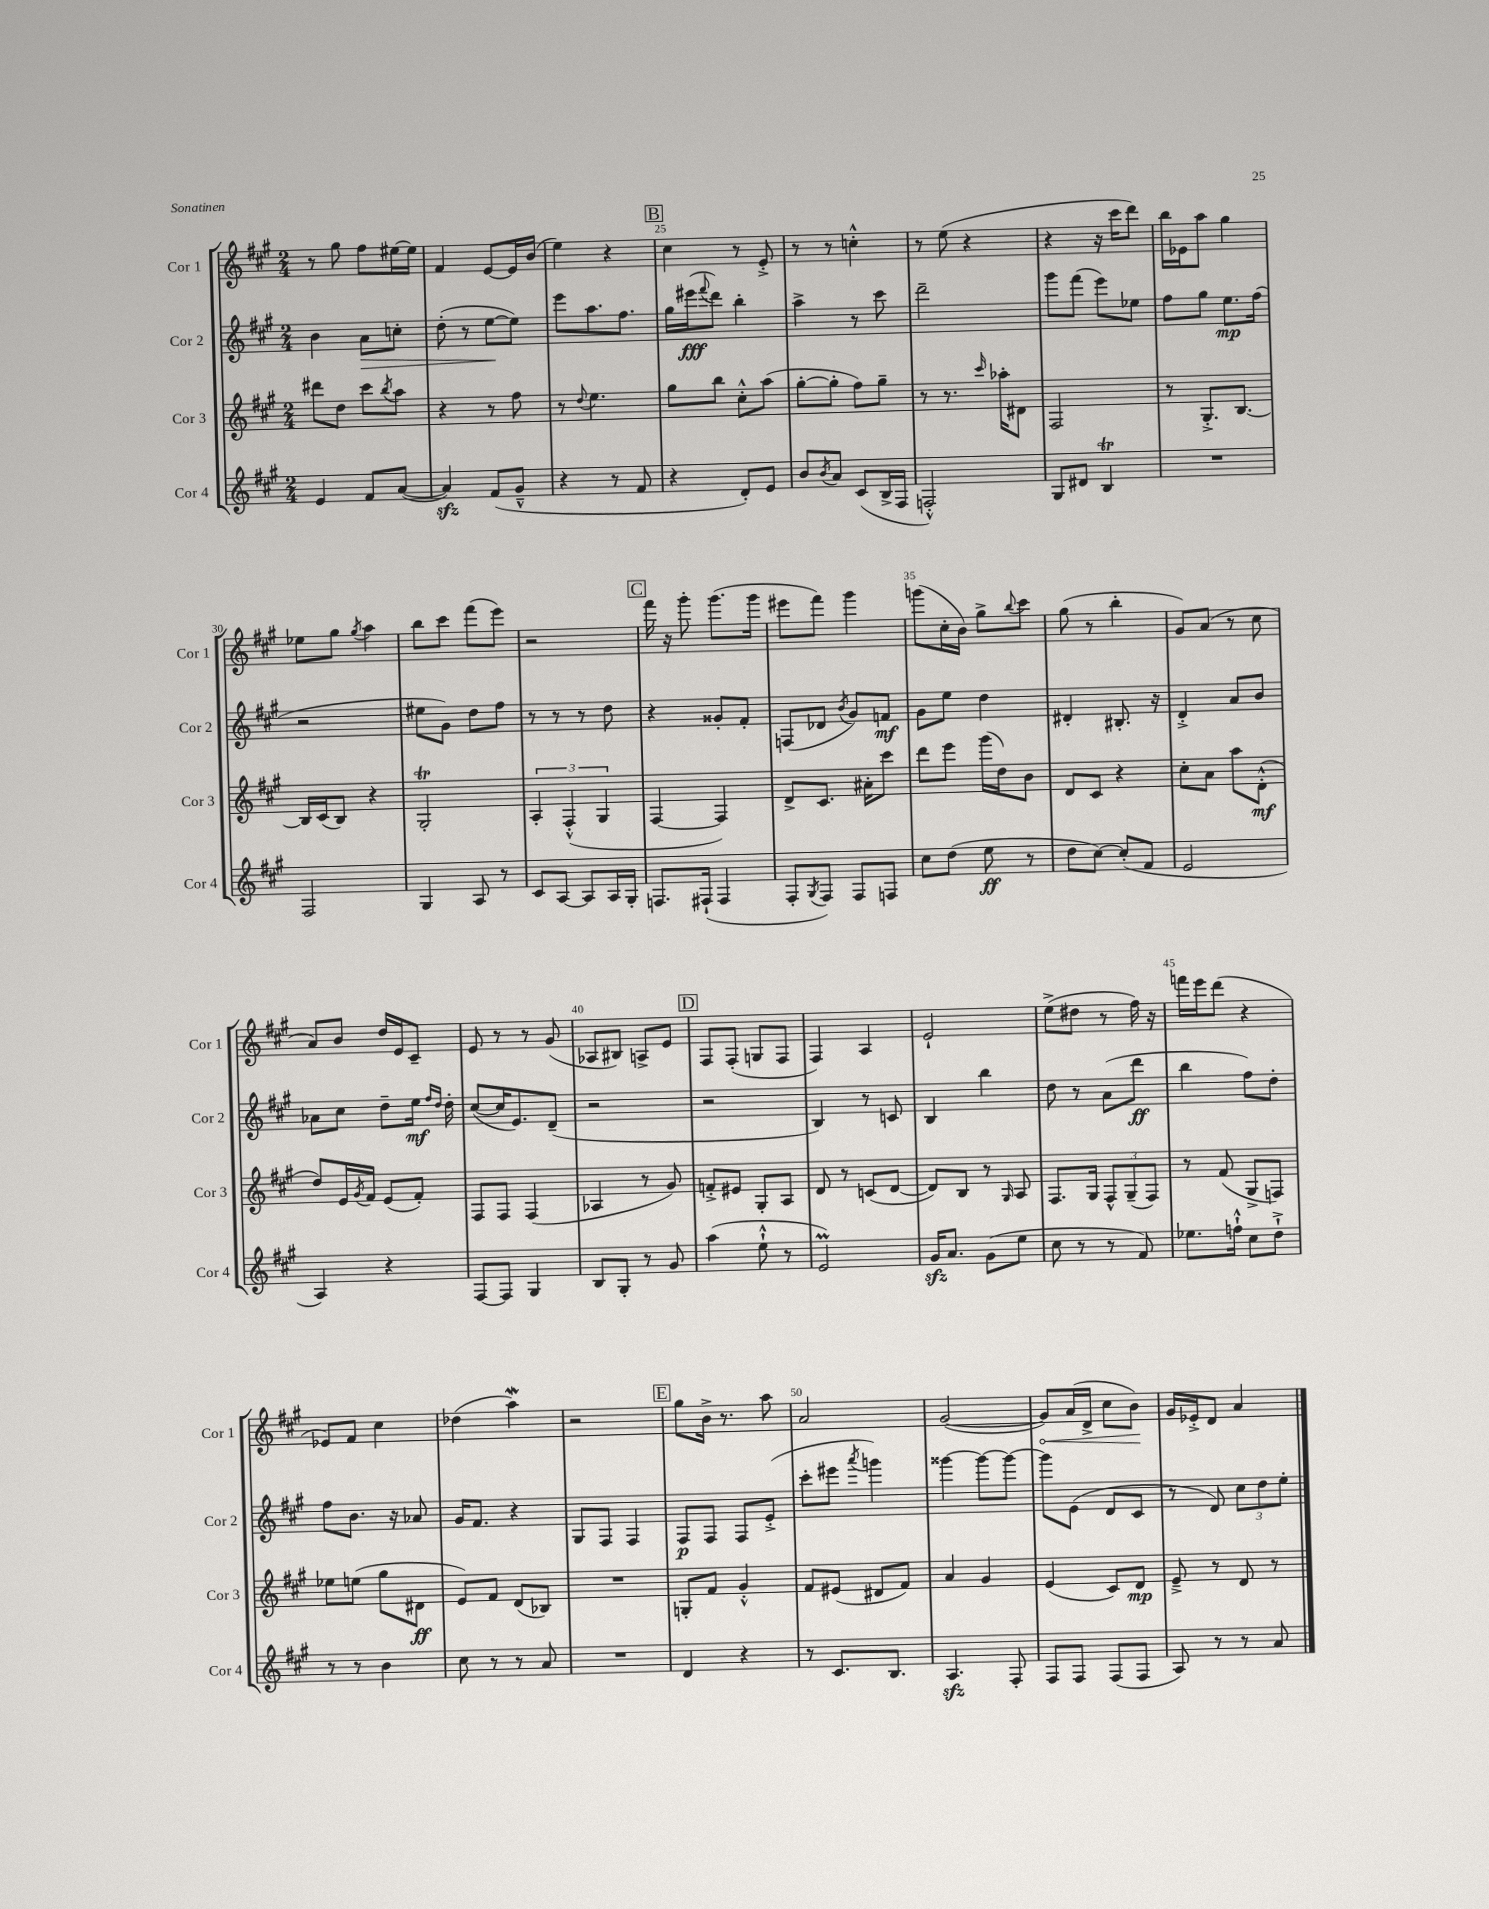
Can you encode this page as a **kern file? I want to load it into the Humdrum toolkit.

**kern	**kern	**kern	**kern
*staff4	*staff3	*staff2	*staff1
*clefG2	*clefG2	*clefG2	*clefG2
*k[f#c#g#]	*k[f#c#g#]	*k[f#c#g#]	*k[f#c#g#]
*M2/4	*M2/4	*M2/4	*M2/4
4e	8ddd#	4b	8r
.	8dd	.	8gg#
8f#	8ccc#	8a	8ff#
.	8qbb	.	.
([8a	8aa	8cc'	[16ee#
.	.	.	16ee#]
=	=	=	=
4a])	4r	(8dd'	4f#
.	.	8r	.
(8f#	8r	[8ee	[8e
8g#~^^	8ff#	8ee])	16e]
.	.	.	(16b
=	=	=	=
4r	8r	8eee	4ee)
.	8qqdd	.	.
.	4.ee	8.aa	.
8r	.	.	4r
.	.	8.ff#	.
8f#	.	.	.
=	=	=	=
4r	8gg#	16gg#	4cc#
.	.	(16eee#	.
.	.	8qqfff#	.
.	8bb	8ddd)	.
8d')	8cc#'^^	4bb'	8r
8e	(8aa	.	8e'^
=	=	=	=
8b	[8gg#'	4aa^	8r
8qb	.	.	.
8a	8gg#']	.	8r
(8c#	8ff#)	8r	4cc'^^
16B^	8gg#~	8ccc#	.
16F#	.	.	.
=	=	=	=
2F'^^)	8r	2ddd~	8r
.	8.r	.	(8ee
.	.	.	4r
.	16qqccc#	.	.
.	16aa-'	.	.
.	8d#	.	.
=	=	=	=
8G#	2F#	8ggg#	4r
8d#	.	(8fff#	.
4B	.	8eee)	16r
.	.	.	16ccc#
.	.	8ee-	8ddd)
=	=	=	=
2r	8r	8ff#	16bb
.	.	.	16e-
.	8.G#'^	8gg#	8aa
.	.	8.ee	4gg#
.	[8.B	.	.
.	.	(16ff#	.
=	=	=	=
2F#	16B]	2r	8ee-
.	(16c#	.	.
.	8B)	.	8gg#
.	.	.	8qgg#
.	4r	.	4aa
=	=	=	=
4G#	2G#'	8ee#	8bb
.	.	8g#)	8ccc#
8A	.	8dd	(8fff#
8r	.	8ff#	8eee)
=	=	=	=
8c#	6A'	8r	2r
[8A	.	8r	.
.	(6F#'^^	.	.
8A]	.	8r	.
.	6G#	.	.
16A	.	8dd	.
16G#'	.	.	.
=	=	=	=
8.F	[4F#	4r	16fff#
.	.	.	16r
.	.	.	8ggg#'
(16F#`	.	.	.
4F#	4F#])	8g##'	(8.ggg#
.	.	8f#'	.
.	.	.	16ggg#
=	=	=	=
8F#'	8d^	(8F	8eee#
8qG#	.	.	.
8F#)	8.c#	8d-	8fff#)
.	.	8qb	.
8F#	.	8g#)	4ggg#
.	16a#'	.	.
8F	8ccc#	8f	.
=	=	=	=
8cc#	8ddd	8g#	(8ggg
(8dd	8eee	8ee	16cc#'
.	.	.	16b)
8ee	(16ggg#	4dd	8gg#^
.	16dd)	.	.
.	.	.	8qqbb
8r	8b	.	8ccc#
=	=	=	=
8dd	8d	4d#'	(8gg#
[8cc#)	8c#	.	8r
(8cc#']	4r	8.B#'	4bb'
8f#	.	.	.
.	.	16r	.
=	=	=	=
2e	8cc#'	4d'^	8g#)
.	8a	.	(8a
.	8aa	8a	8r
.	(8d'^^	8b	8cc#
=	=	=	=
4A)	8dd)	8a-	8a)
.	16e	8cc#	8b
.	8qg#	.	.
.	16f#	.	.
4r	(8e	8dd~	16dd
.	.	.	16e
.	8f#')	16ee	8c#~
.	.	16qqff#	.
.	.	16qqdd	.
.	.	16dd'	.
=	=	=	=
[8F#	8F#	([8cc#	8e
8F#]	8F#	16cc#]	8r
.	.	8.e)	.
4G#	(4F#	.	8r
.	.	(8d~	(8g#
=	=	=	=
8B	4A-	2r	8A-
8G#'	.	.	8B#)
8r	8r	.	8A^
8g#	8g#)	.	8e
=	=	=	=
(4aa	8f'^	2r	8F#
.	8e#	.	(8F#'
8ee`^^	8G#'	.	8G
8r	8A	.	8F#
=	=	=	=
2e)	8d	4B)	4F#)
.	8r	.	.
.	(8c	8r	4A
.	[8d	8c	.
=	=	=	=
16g#	8d])	4B	2e`
8.a	.	.	.
.	8B	.	.
(8g#	8r	4bb	.
.	16qqG#	.	.
8ee	8A	.	.
=	=	=	=
8cc#	8.F#	8dd	(8ee^
8r	.	8r	8dd#
.	16G#	.	.
8r	12F#^^	(8a	8r
.	(12G#~	.	.
8f#)	.	8ddd	16ff#)
.	12F#)	.	.
.	.	.	16r
=	=	=	=
8.ee-	8r	4bb	16fff
.	.	.	16eee
.	(8f#	.	(8ddd
16ff`^^	.	.	.
8cc#	8G#^	8ff#)	4r
8dd`^	8F)	8dd'	.
=	=	=	=
8r	8ee-	8ff#	8e-)
8r	(8ee	8.b	8f#
4b	8gg#	.	4cc#
.	.	16r	.
.	8d#	8a-	.
=	=	=	=
8cc#	8e)	16g#	(4dd-
.	.	8.f#	.
8r	8f#	.	.
8r	(8d	4r	4aa)
8a	8B-)	.	.
=	=	=	=
2r	2r	8G#	2r
.	.	8F#	.
.	.	4F#	.
=	=	=	=
4d	8G'	8F#	8gg#
.	8f#	8F#	16b^
.	.	.	8.r
4r	4g#'^^	8F#	.
.	.	(8e'^	8aa
=	=	=	=
8r	8f#	8ccc#'	2a
8.c#	(8e#	8eee#	.
.	.	8qaaa	.
.	8d#	4ggg)	.
8.B	.	.	.
.	8f#)	.	.
=	=	=	=
4.A	4a	[4ggg##	([2g#
.	4g#	8ggg##_	.
8F#'	.	8ggg##_	.
=	=	=	=
8F#	(4e	8ggg##]	8g#])
8F#	.	(8e	(16a
.	.	.	16d^
(8F#	8c#)	8d	8cc#
8F#	8d	8c#	8b)
=	=	=	=
8A)	8e~^	8r	16g#
.	.	.	16e-'^
8r	8r	8d)	8d
8r	8d	12cc#	4a
.	.	12dd	.
8a	8r	.	.
.	.	12ee'	.
==	==	==	==
*-	*-	*-	*-
